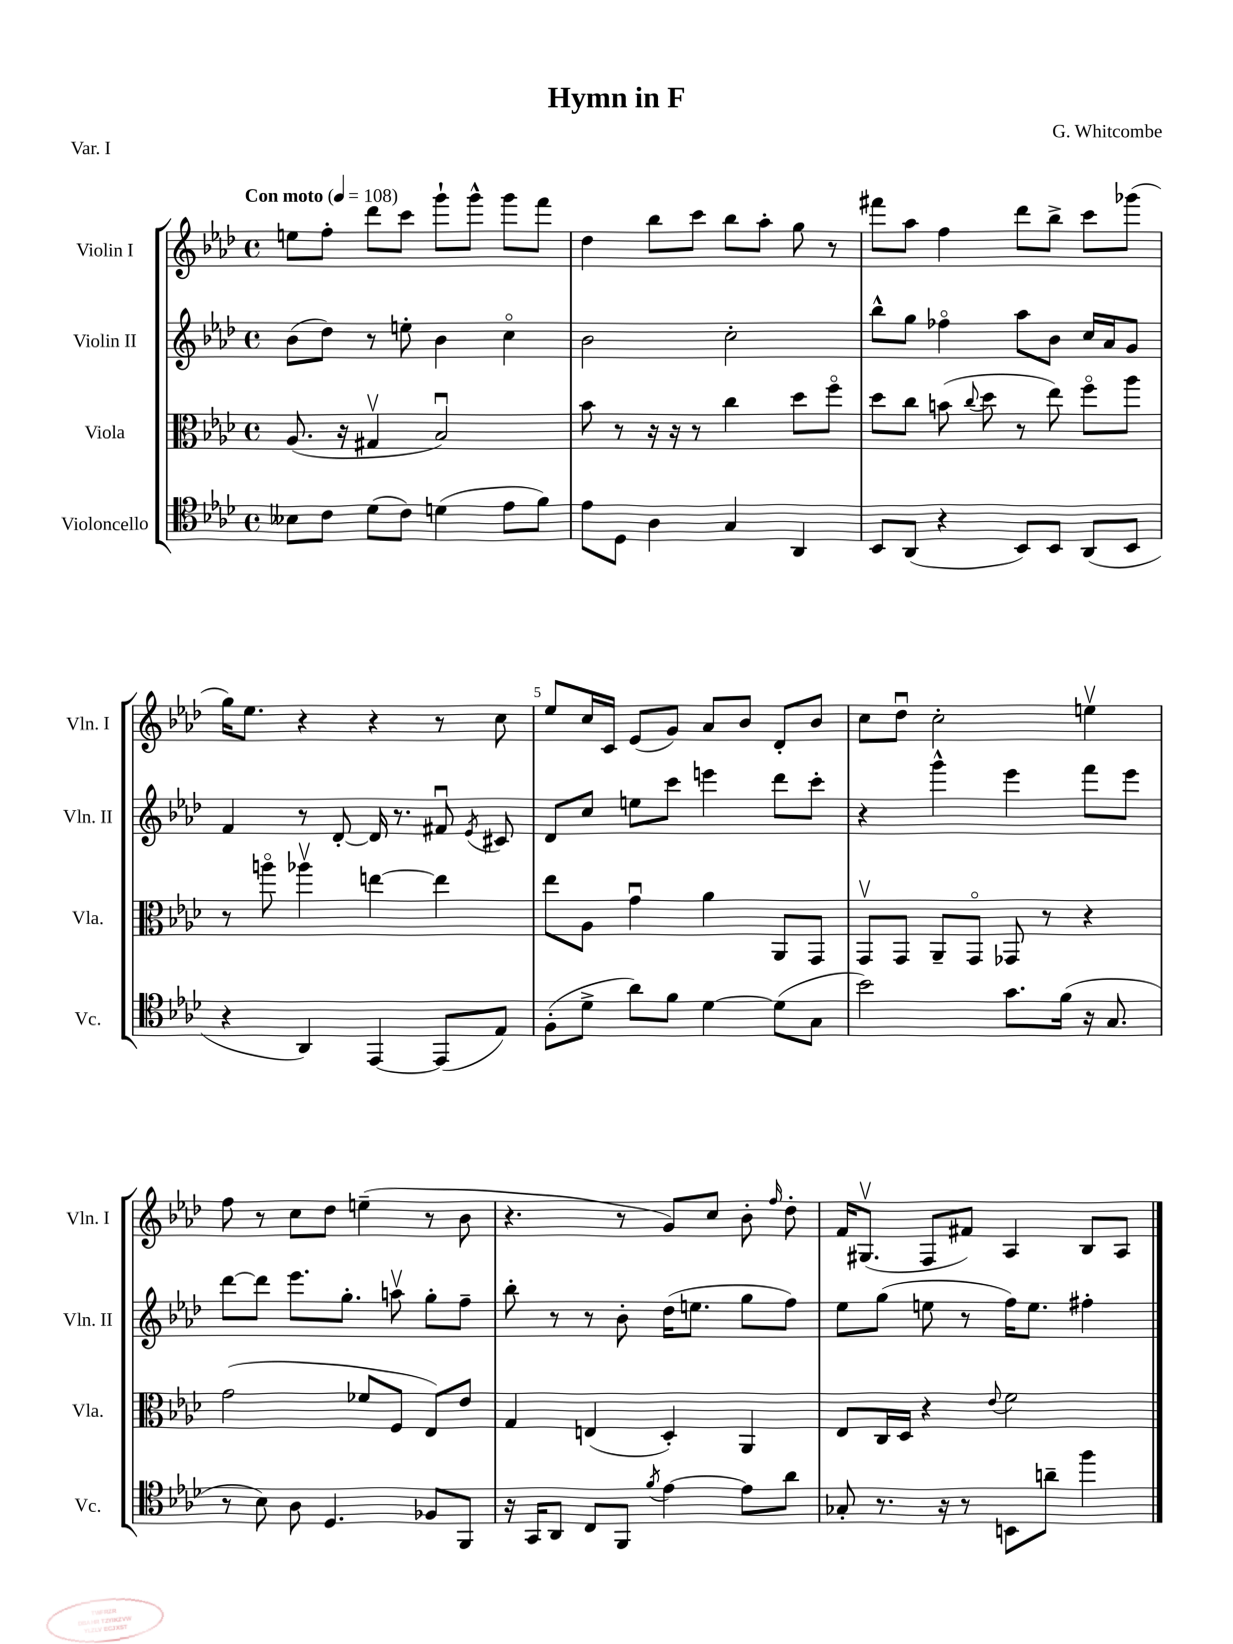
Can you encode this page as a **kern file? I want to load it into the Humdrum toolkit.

**kern	**kern	**kern	**kern
*part4	*part3	*part2	*part1
*staff4	*staff3	*staff2	*staff1
*I"Violoncello	*I"Viola	*I"Violin II	*I"Violin I
*I'Vc.	*I'Vla.	*I'Vln. II	*I'Vln. I
*clefC4	*clefC3	*clefG2	*clefG2
*k[b-e-a-d-]	*k[b-e-a-d-]	*k[b-e-a-d-]	*k[b-e-a-d-]
*M4/4	*M4/4	*M4/4	*M4/4
*met(c)	*met(c)	*met(c)	*met(c)
*MM108	*MM108	*MM108	*MM108
=1	=1	=1	=1
!	!	!	!LO:TX:a:B:t=Con moto
8B--X\L	(8.A-/	(8b-\L	8een\L
8c\J	.	8dd-\J)	8ff'\J
.	16r	.	.
(8d-\L	4G#Xv/	8r	8ddd-\L
8c\J)	.	8een'\	8ccc\J
(4dn\	2B-u/)	4b-\	8ggg`\L
.	.	.	8ggg^^\J
8e-\L	.	4cc\	8ggg\L
8f\J)	.	.	8fff\J
=2	=2	=2	=2
8e-\L	8b-\	2b-\	4dd-\
8D-\J	8r	.	.
4A-\	16r	.	8bb-\L
.	16r	.	.
.	8r	.	8ccc\J
4G/	4cc\	2cc'\	8bb-\L
.	.	.	8aa-'\J
4AA-/	8dd-\L	.	8gg\
.	8ff\J	.	8r
=3	=3	=3	=3
8BB-/L	8dd-\L	8bb-^^\L	8fff#X\L
(8AA-/J	8cc\J	8gg\J	8aa-\J
4r	(8bn\	4ff-X\	4ff\
.	8qqcc/	.	.
.	8dd-\	.	.
8BB-/L)	8r	8aa-\L	8ddd-\L
8BB-/J	8ee-\)	8b-\J	8bb-^\J
(8AA-/L	8ff\L	16cc/LL	8ccc\L
.	.	16a-/J	.
8BB-/J	8aa-\J	8g/J	(8ggg-X\J
!!LO:LB:g=z
=4	=4	=4	=4
4r	8r	4f/	16gg\KL)
.	.	.	8.ee-\J
.	8aan\	.	.
4AA-/)	4aa-Xv\	8r	4r
.	.	[8d-'/	.
[4EE-/	[4een\	16d-/]	4r
.	.	8.r	.
(8EE-/L]	4ee\]	8f#Xu/	8r
.	.	8qe-/	.
8E-/J)	.	8c#X/	8cc\
=5	=5	=5	=5
(8F'\L	8ee-\L	8d-/L	8ee-/L
8d-^\J	8A-\J	8cc/J	16cc/L
.	.	.	16c/JJ
8a-\L)	4gu\	8een\L	(8e-/L
8f\J	.	8ccc\J	8g/J)
[4d-\	4a-\	4eeen\	8a-/L
.	.	.	8b-/J
(8d-\L]	8AA-/L	8ddd-\L	8d-'/L
8G\J	8GG/J	8ccc'\J	8b-/J
=6	=6	=6	=6
2b-\)	8GGv/L	4r	8cc\L
.	8GG/J	.	8dd-u\J
.	8AA-~/L	4ggg^^\	2cc'\
.	8GG/J	.	.
8.g\L	8GG-X/	4eee-\	.
.	8r	.	.
(16f\Jk	.	.	.
16r	4r	8fff\L	4eenv\
8.G/	.	.	.
.	.	8eee-\J	.
!!LO:LB:g=z
=7	=7	=7	=7
8r	(2g\	[8ddd-\L	8ff\
8B-\)	.	8ddd-\J]	8r
8A-\	.	8.eee-\L	8cc\L
4.D-/	.	.	8dd-\J
.	.	8.gg'\J	.
.	8f-X/L	.	(4een~\
.	8F/J	8aanv\	.
8F-X/L	8E-/L)	8gg'\L	8r
8FF/J	8e-/J	8ff~\J	8b-\
=8	=8	=8	=8
16r	4G/	8bb-'\	4.r
16GG/KL	.	.	.
8AA-/J	.	8r	.
8C/L	(4En/	8r	.
8FF/J	.	8b-'\	8r
8qf/	.	.	.
[4e-\	4D-'/)	(16dd-\KL	8g/L)
.	.	8.een\J	.
.	.	.	8cc/J
8e-\L]	4AA-/	8gg\L	8b-'\
.	.	.	16qqff/
8a-\J	.	8ff\J)	8dd-'\
=9	=9	=9	=9
8G-X'/	8E-/L	8ee-\L	16f/KL
.	.	.	(8.G#Xv/J
8.r	16C/L	(8gg\J	.
.	16D-/JJ	.	.
.	4r	8een\	8F/L
16r	.	.	.
8r	.	8r	8f#X/J)
.	8qqe-/	.	.
8BBn\L	2f\	16ff\KL)	4A-/
.	.	8.ee\J	.
8an~\J	.	.	.
4ff\	.	4ff#X'\	8B-/L
.	.	.	8A-/J
==	==	==	==
*-	*-	*-	*-
